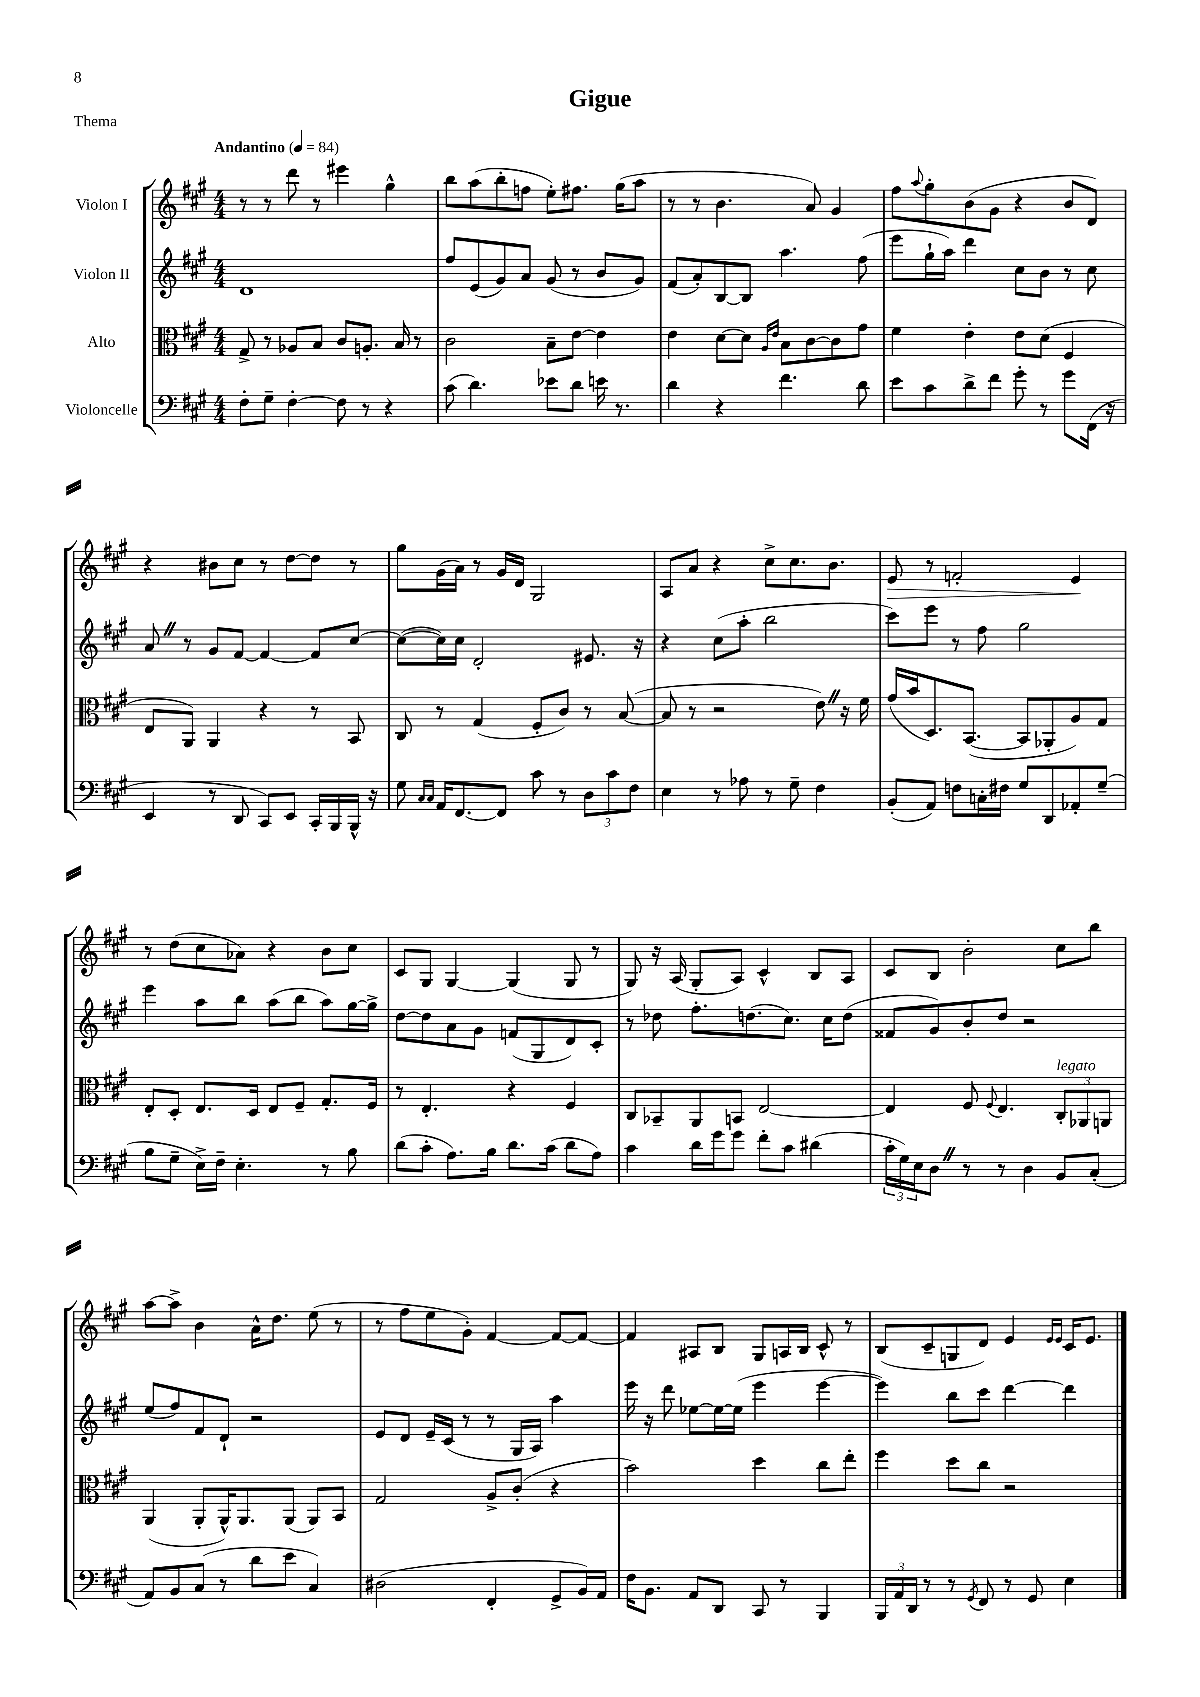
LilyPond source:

\header { title = "Gigue" piece = "Thema" }
<<
\new StaffGroup <<
\new Staff = "s0" \with { instrumentName = "Violon I" } {
    \clef treble \key a \major \numericTimeSignature \time 4/4 \tempo "Andantino" 4 = 84
    r8 r8 d'''8 r8 eis'''4 gis''4-^ |
    b''8 a''8( b''8-. f''8 e''8-.) fis''8. gis''16( a''8 |
    r8 r8 b'4. a'8) gis'4 |
    fis''8 \appoggiatura { a''8 } gis''8-. b'8( gis'8 r4 b'8 d'8) |
    r4 bis'8 cis''8 r8 d''8~ d''8 r8 |
    gis''8 gis'16( a'16) r8 gis'16 d'16 gis2 |
    a8 a'8 r4 cis''8-> cis''8. b'8. |
    e'8\> r8 f'2-. e'4\! |
    r8 d''8( cis''8 aes'8) r4 b'8 cis''8 |
    cis'8 gis8 gis4~ gis4( gis8 r8 |
    gis8) r16 a16( gis8-. a8) cis'4-^ b8 a8 |
    cis'8 b8 b'2-. cis''8 b''8 |
    a''8~ a''8-> b'4 a'16-^ d''8. e''8( r8 |
    r8 fis''8 e''8 gis'8-.) fis'4~ fis'8~ fis'8~ |
    fis'4 ais8 b8 gis8 a16 b16 cis'8-^ r8 |
    b8( cis'8-- g8 d'8) e'4 \grace { e'16 e'16 } cis'16 e'8. \bar "|." |
}
\new Staff = "s1" \with { instrumentName = "Violon II" } {
    \clef treble \key a \major \numericTimeSignature \time 4/4
    d'1 |
    fis''8 e'8( gis'8) a'8 gis'8( r8 b'8 gis'8) |
    fis'8( a'8-.) b8~ b8 a''4. fis''8( |
    e'''8 gis''16-! a''16) d'''4 cis''8 b'8 r8 cis''8 |
    a'8 \once \override BreathingSign.text = \markup { \musicglyph "scripts.caesura.straight" } \breathe r8 gis'8 fis'8~ fis'4~ fis'8 cis''8~ |
    cis''8~( cis''16) cis''16 d'2-. eis'8. r16 |
    r4 cis''8( a''8-. b''2 |
    cis'''8) e'''8 r8 fis''8 gis''2 |
    e'''4 a''8 b''8 a''8( b''8 a''8) gis''16~ gis''16-> |
    d''8~ d''8 a'8 gis'8 f'8( gis8 d'8) cis'8-. |
    r8 des''8 fis''8.-. d''8.( cis''8.) cis''16 d''8( |
    fisis'8 gis'8) b'8-. d''8 r2 |
    e''8( fis''8) fis'8 d'8-! r2 |
    e'8 d'8 e'16-- cis'16( r8 r8 gis16 a16) a''4 |
    e'''16 r16 d'''8 ees''8~ ees''16~ ees''16( e'''4 e'''4~ |
    e'''4) b''8 cis'''8 d'''4~ d'''4 \bar "|." |
}
\new Staff = "s2" \with { instrumentName = "Alto" } {
    \clef alto \key a \major \numericTimeSignature \time 4/4
    gis8-> r8 aes8 b8 cis'8 a8.-. b16 r8 |
    cis'2 b8-- e'8~ e'4 |
    e'4 d'8~ d'8 \grace { a16 e'16 } b8 cis'8~ cis'8 gis'8 |
    fis'4 e'4-. e'8 d'8( fis4 |
    e8 a,8) a,4 r4 r8 b,8 |
    cis8 r8 gis4( fis8-. cis'8) r8 b8~( |
    b8 r8 r2 e'8) \once \override BreathingSign.text = \markup { \musicglyph "scripts.caesura.straight" } \breathe r16 fis'16 |
    gis'16( b'16 d8.) b,8.~( b,8 aes,8-. a8) gis8 |
    e8-. d8-. e8. d16 e8 fis8-- gis8.-. fis16 |
    r8 e4.-. r4 fis4 |
    cis8 bes,8-- a,8 b,8 e2~ |
    e4 fis8 \appoggiatura { fis8 } e4. \tuplet 3/2 { cis8-.^\markup { \italic "legato" } aes,8 a,8 } |
    a,4( a,8-. a,16-^) a,8. a,8( a,8) b,8 |
    gis2 a8-> cis'8-.( r4 |
    b'2) d''4 cis''8 e''8-. |
    fis''4 d''8 cis''8 r2 \bar "|." |
}
\new Staff = "s3" \with { instrumentName = "Violoncelle" } {
    \clef bass \key a \major \numericTimeSignature \time 4/4
    fis8-. gis8-- fis4~-. fis8 r8 r4 |
    cis'8( d'4.) ees'8 d'8 e'16 r8. |
    d'4 r4 fis'4. d'8 |
    e'8 cis'8 d'8-> fis'8 gis'8-. r8 gis'8 fis,16( r16 |
    e,4 r8 d,8 cis,8) e,8 cis,16-. b,,16 b,,16-^ r16 |
    gis8 \grace { cis16 cis16 } a,16 fis,8.~ fis,8 cis'8 r8 \tuplet 3/2 { d8 cis'8 fis8 } |
    e4 r8 aes8 r8 gis8-- fis4 |
    b,8-.( a,8) f8 c16-. fis16 gis8 d,8 aes,8-. gis8--( |
    b8 gis8-- e16->) fis16-- e4.-. r8 b8 |
    d'8( cis'8-. a8.) b16 d'8. cis'16( d'8 a8) |
    cis'4 d'16 gis'16 gis'8 fis'8-. cis'8 dis'4( |
    \tuplet 3/2 { cis'16-. gis16) e16 } d8 \once \override BreathingSign.text = \markup { \musicglyph "scripts.caesura.straight" } \breathe r8 r8 d4 b,8 cis8-.( |
    a,8) b,8 cis8( r8 d'8 e'8 cis4) |
    dis2( fis,4-. gis,8-> b,16) a,16 |
    fis16 b,8. a,8 d,8 cis,8 r8 b,,4 |
    \tuplet 3/2 { b,,16 a,16 d,16 } r8 r8 \acciaccatura { gis,8 } fis,8 r8 gis,8 e4 \bar "|." |
}
>>
>>
\layout { \context { \Score \remove "Bar_number_engraver" } }
